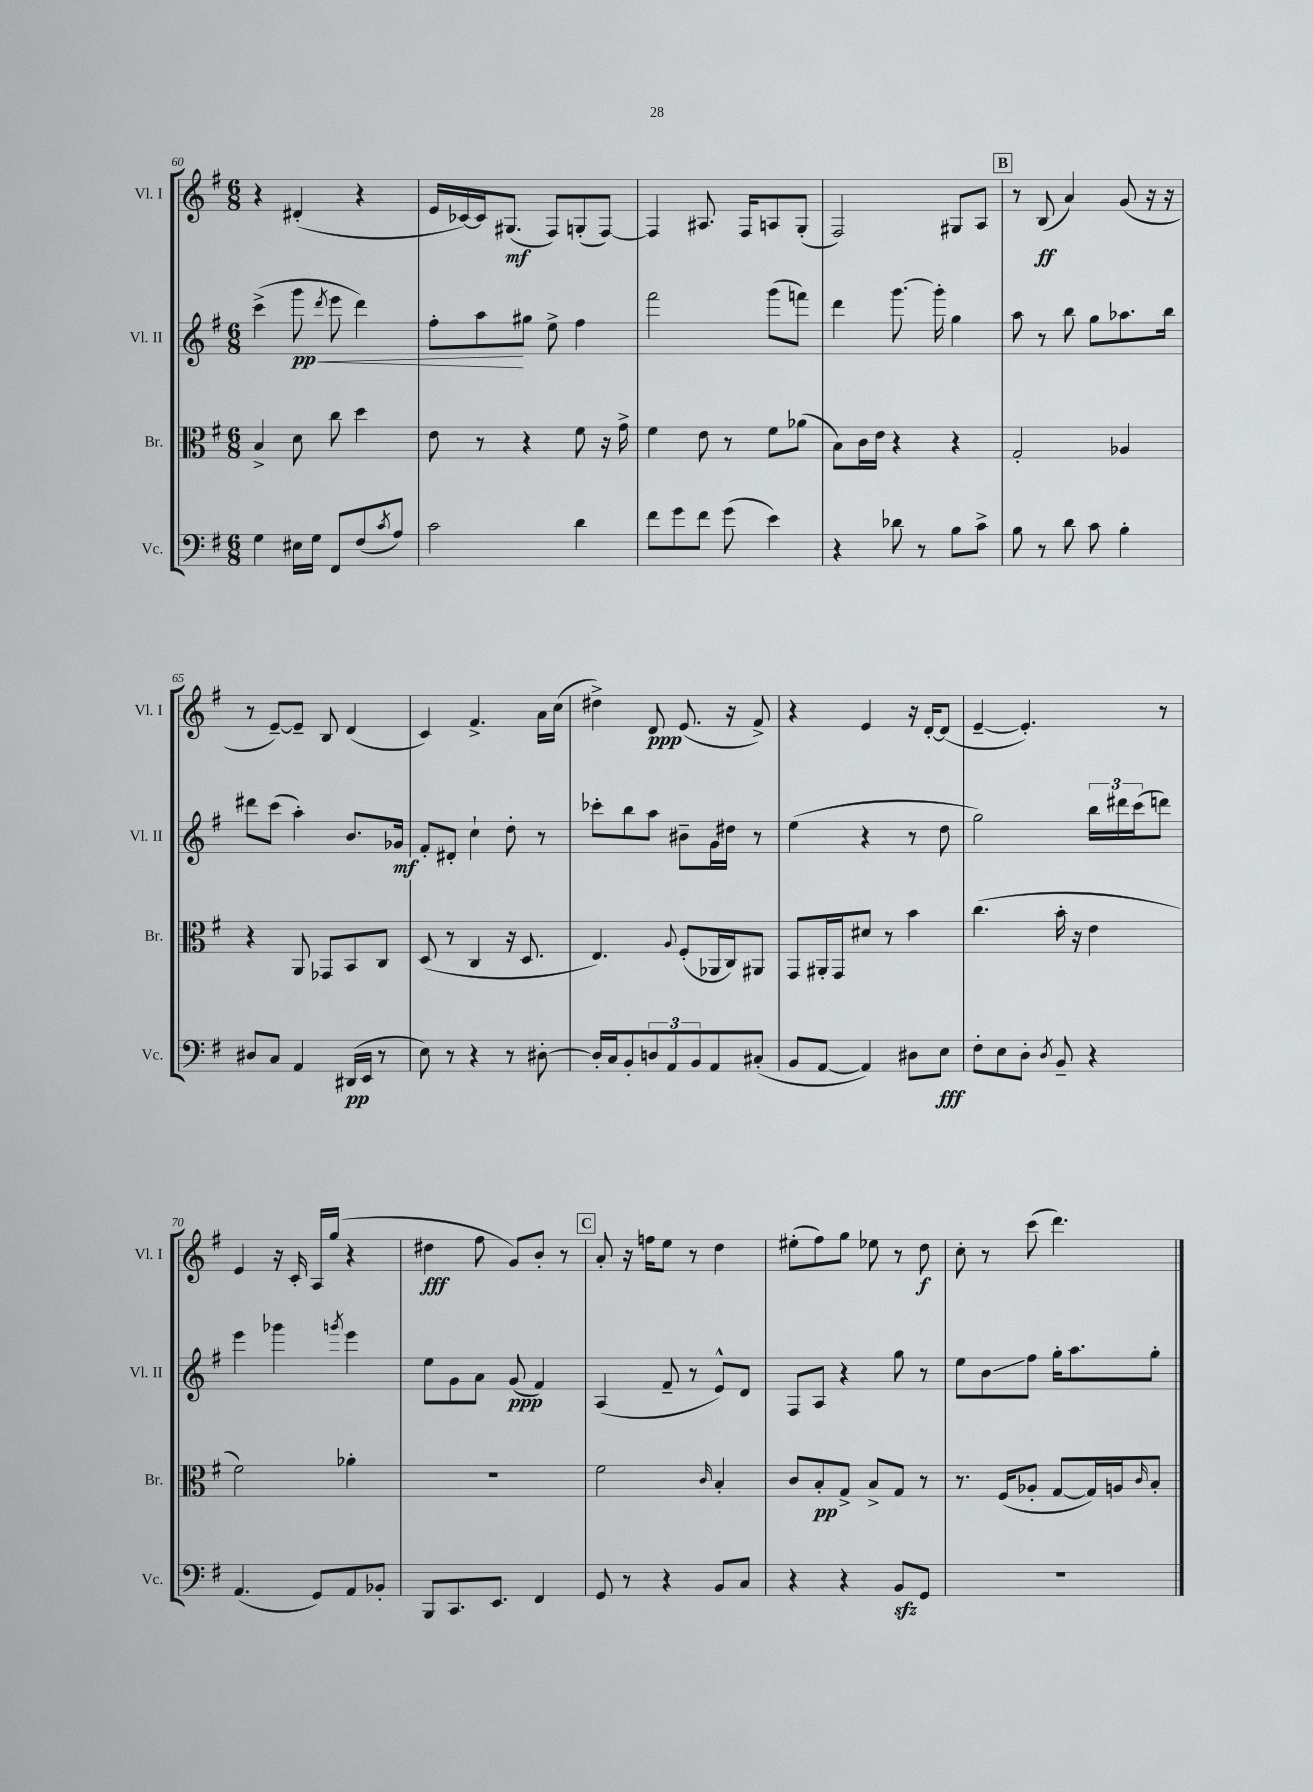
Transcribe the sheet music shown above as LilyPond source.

<<
\new StaffGroup <<
\new Staff = "s0" \with { instrumentName = "Vl. I" shortInstrumentName = "Vl. I" } {
    \clef treble \key g \major \numericTimeSignature \time 6/8
    r4 dis'4-.( r4 |
    e'16 ces'16~) ces'16 gis8.\mf( fis8) g8-.( fis8~) |
    fis4 ais8. fis16 a8 g8-.( |
    fis2) gis8 a8 |
    \mark \markup { \box "B" } r8 b8\ff( a'4) g'8( r16 r16 |
    r8 e'8~--) e'8-- b8 d'4( |
    c'4) fis'4.-> a'16 c''16( |
    dis''4->) d'8\ppp e'8.( r16 fis'8->) |
    r4 e'4 r16 d'16~-. d'8( |
    e'4~-- e'4.-.) r8 |
    e'4 r16 c'16-. a16 g''16( r4 |
    dis''4\fff fis''8 g'8) b'8-. r8 |
    \mark \markup { \box "C" } a'8-. r16 f''16 e''8 r8 d''4 |
    eis''8-.( fis''8) g''8 ees''8 r8 d''8\f |
    c''8-. r8 c'''8( d'''4.) \bar "|." |
}
\new Staff = "s1" \with { instrumentName = "Vl. II" shortInstrumentName = "Vl. II" } {
    \clef treble \key g \major \numericTimeSignature \time 6/8
    c'''4->( g'''8\pp\< \acciaccatura { d'''8 } e'''8 d'''4) |
    fis''8-. a''8\! gis''8 e''8-> fis''4 |
    fis'''2 g'''8( f'''8) |
    d'''4 g'''8.~ g'''16-. g''4 |
    \mark \markup { \box "B" } a''8 r8 b''8 g''8 aes''8. b''16 |
    dis'''8 c'''8( a''4-.) b'8. ges'16\mf |
    fis'8-. dis'8-. c''4-! d''8-. r8 |
    ces'''8-. b''8 a''8 bis'8-- g'16 dis''16 r8 |
    e''4( r4 r8 d''8 |
    g''2) \tuplet 3/2 { b''16 dis'''16 c'''16( } d'''8) |
    e'''4 ges'''4 \acciaccatura { g'''8 } e'''4 |
    e''8 g'8 a'8 g'8\ppp( fis'4) |
    \mark \markup { \box "C" } a4( fis'8-- r8 e'8-^) d'8 |
    fis8 a8 r4 g''8 r8 |
    e''8 b'8\glissando fis''8 g''16-. a''8. g''8-. \bar "|." |
}
\new Staff = "s2" \with { instrumentName = "Br." shortInstrumentName = "Br." } {
    \clef alto \key g \major \numericTimeSignature \time 6/8
    b4-> d'8 c''8 d''4 |
    e'8 r8 r4 fis'8 r16 g'16-> |
    fis'4 e'8 r8 fis'8 aes'8( |
    b8) c'16 e'16 r4 r4 |
    \mark \markup { \box "B" } g2-. aes4 |
    r4 a,8 ges,8 b,8 c8 |
    d8( r8 c4 r16 d8. |
    e4.) \appoggiatura { a8 } fis8-.( aes,16 c16) ais,8 |
    g,8 ais,16-. g,16 dis'8 r8 b'4 |
    c''4.( b'16-. r16 e'4 |
    fis'2) aes'4-. |
    R2. |
    \mark \markup { \box "C" } fis'2 \grace { c'16 } b4-. |
    c'8 b8-.\pp g8-> b8-> g8 r8 |
    r8. fis16( aes8-. g8~ g16) a16 \grace { c'16 } b8-. \bar "|." |
}
\new Staff = "s3" \with { instrumentName = "Vc." shortInstrumentName = "Vc." } {
    \clef bass \key g \major \numericTimeSignature \time 6/8
    g4 eis16 g16 fis,8 fis8( \acciaccatura { c'8 } a8) |
    c'2 d'4 |
    fis'8 g'8 fis'8 g'8( e'4) |
    r4 des'8 r8 b8 c'8-> |
    \mark \markup { \box "B" } b8 r8 d'8 c'8 b4-. |
    dis8 c8 a,4 dis,16\pp( e,16 r8 |
    e8) r8 r4 r8 dis8~-. |
    dis16-. c16 b,8-. \tuplet 3/2 { d8 a,8 b,8 } a,8 cis8-.( |
    b,8 a,8~ a,4) dis8 e8\fff |
    fis8-. e8 d8-. \acciaccatura { d8 } b,8-- r4 |
    a,4.( g,8) a,8 bes,8-. |
    b,,8 c,8. e,8. fis,4 |
    \mark \markup { \box "C" } g,8 r8 r4 b,8 c8 |
    r4 r4 b,8\sfz g,8 |
    R2. \bar "|." |
}
>>
>>
\layout { \context { \Score currentBarNumber = #60 } }
